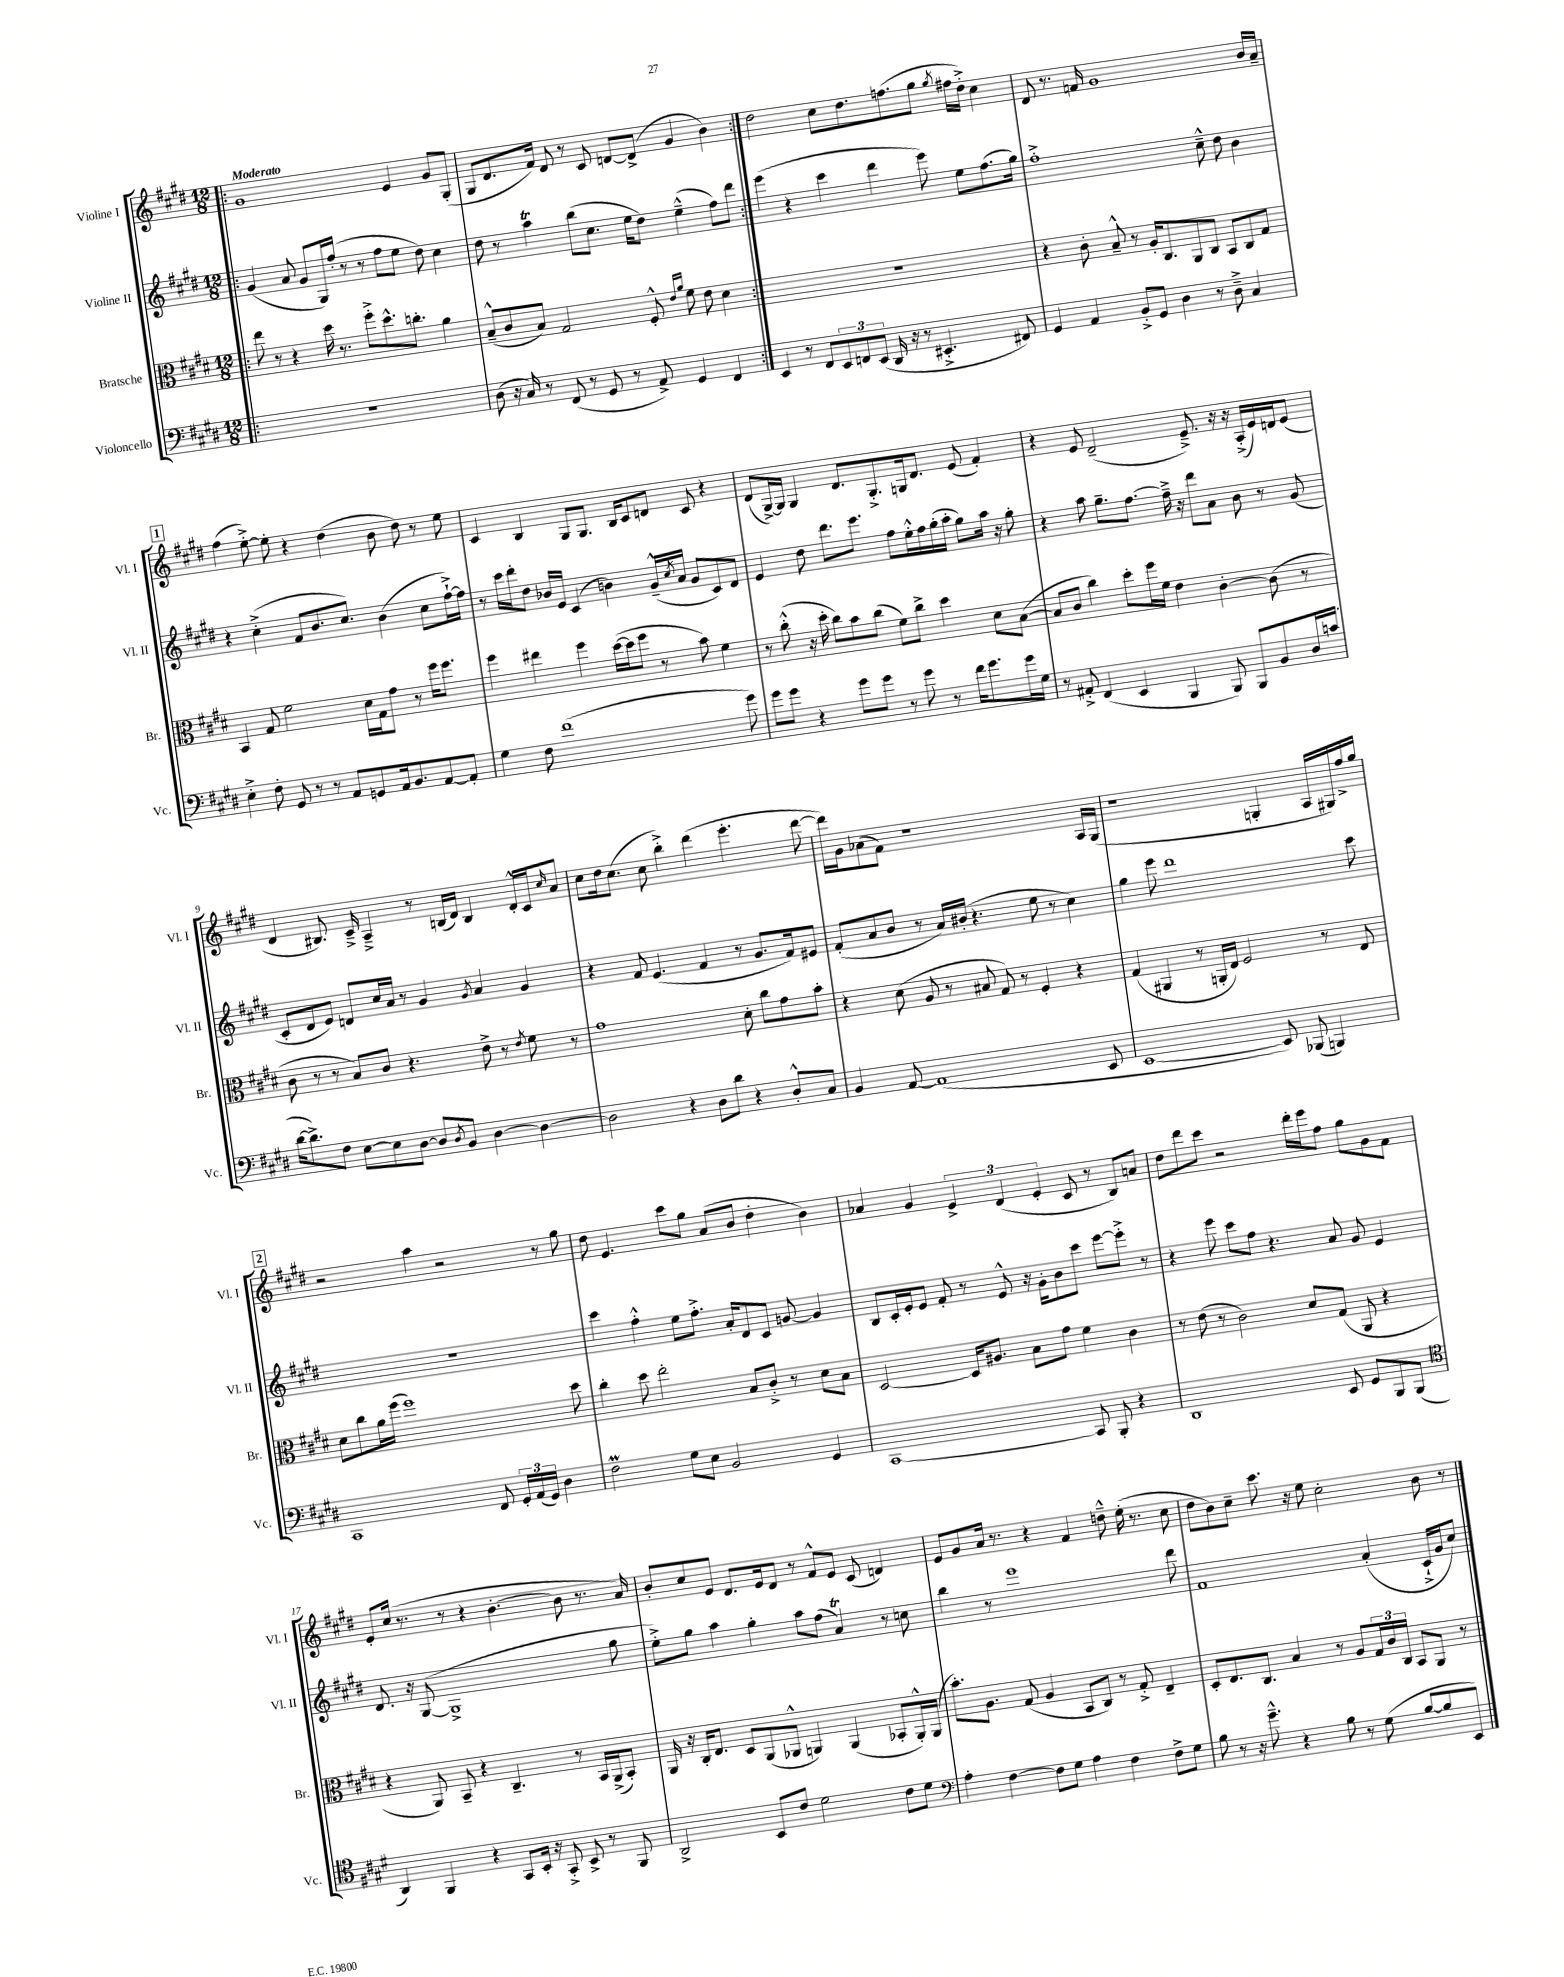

**kern	**kern	**kern	**kern
*staff4	*staff3	*staff2	*staff1
*clefF4	*clefC3	*clefG2	*clefG2
*k[f#c#g#d#]	*k[f#c#g#d#]	*k[f#c#g#d#]	*k[f#c#g#d#]
*M12/8	*M12/8	*M12/8	*M12/8
=!|:	=!|:	=!|:	=!|:
1.r	8ee\	(4g#/	1g#
.	8r	.	.
.	4r	8a/	.
.	.	8g#/L	.
.	16dd#\	16G#/L)	.
.	8.r	(16ff#'/JJ	.
.	.	8r	.
.	8ff#'^\L	8r	.
.	8.dd#^^\	8ff#\L	.
.	.	8ee\J	4e/
.	8.cc'\J	.	.
.	.	8dd#\)	.
.	4a\	4cc#\	8g#/L
.	.	.	(8G#'/J
=	=	=	=
(8D#\	(8B~^^/L	8dd#\	8G#/L
16r	8c#/	8r	8.d#/
16C#/)	.	.	.
8r	8B/J)	4aa\	.
.	.	.	16f#/Jk)
(8FF#/	2G#/	.	8d#/
8r	.	(8bb\L	8r
8GG#/	.	8.cc#\J	8c#/
8r	.	.	[8d/L
.	.	16ee\LK	.
8AA^/)	8F#'^^/	8dd#\J)	(8d^/]J
.	16qqe/LL	.	.
.	16qqa/JJ	.	.
4GG#/	8f#\	(4ee~^^\	4g#/
.	8e\	.	.
4FF#/	4d#\	8ff#\L)	4b\)
.	.	8ddd#\J	.
=:|!	=:|!	=:|!	=:|!
4EE/	1.r	(4eee\	2dd#\
8r	.	4r	.
8FF#/L	.	.	.
12EE/	.	4ccc#\	8cc#\L
12FF/	.	.	.
.	.	.	8.dd#\
(12EE/J	.	.	.
16DD#/	.	4ddd#\	.
16r	.	.	(8.ff\
8r	.	.	.
4.EE#'^/	.	8eee\)	8gg#\J
.	.	.	8qgg#/
.	.	8ee\L	16ff#\LL
.	.	.	16dd#'^\JJ)
.	.	(8.ff#\	4cc#\
8FF#/)	.	.	.
.	.	16gg#\Jk)	.
=	=	=	=
4GG#/	4r	1ff#'^	8d#/
.	.	.	8.r
4AA/	8c#'\	.	.
.	.	.	16f/
.	8B~^^/	.	1g#
8BB'^/L	8r	.	.
8GG#/J	16A'/LK	.	.
.	8.C#/	.	.
4D#\	.	.	.
.	8AA/	.	.
8r	8C#/J	8cc#~^^\	.
8D#~^\	8BB/L	8dd#\	.
4C#/	8C#/	4b\	.
.	8G#/J	.	16b/LL
.	.	.	16a~/JJ
=	=	=	=
4E'^\	4BB/	4r	(4ff#\
8F#'\	8G#/	(4cc#'^\	[8ee'^\)
8GG#/	2f#\	.	8ee'\]
8r	.	8f#/L	4r
8r	.	8.b/	.
8AA/L	.	.	(4dd#\
.	.	8.cc#/J)	.
8GG/	16d#\LL	.	.
.	16G#\J	.	.
16AA/k	8g#\J	(4b\	8b\
8.BB/	.	.	.
.	8r	.	8dd#\)
[8AA/	16ff#\LK	8cc#\L	8r
.	8.ff#\J	.	.
8AA'/]J	.	[16ff#`^\L)	8ee\
.	.	16ff#\]JJ	.
=	=	=	=
4G#\	4ff#\	8r	4c#/
.	.	16ccc#\LL	.
.	.	16ddd#'\J	.
8F#\	4ee#\	8dd#\J	4B/
(1f#	.	16b-/LL	.
.	.	16e/JJ	.
.	4ff#\	(4c#/	8G#/L
.	.	.	8.G#/J
.	([16dd#\LL	4b\)	.
.	16dd#\]J	.	16B/LK
.	8ff#\J	.	8c#/
.	8r	(16g#~^^/LL	8d/J
.	.	8qcc#/	.
.	.	16a/JJ	.
.	8b\)	8g#/L	8c#/
.	4f#\	8c#/)	4r
8g#\)	.	8d#/J	.
=	=	=	=
8g#\L	8r	4e/	(8d#/L
8g#\J	(8cc#'^^\	.	[16G#^/L)
.	.	.	16G#/]JJ
4r	16r	8dd#\	4G#/
.	16dd#'\	.	.
.	8cc#\L)	8.ddd#\L	.
8g#\L	8b\	.	8.d#/L
.	.	8.eee\J	.
8g#\J	(8cc#\J	.	.
.	.	.	8.G#'^/
8r	8f#\L)	8ff#\L	.
8g#\	8cc#^\J	16ee'^^\L	16G/k
.	.	16ff#\	8.d#/J
8r	4dd#\	(16gg#'\	.
.	.	16aa'\JJ	.
16f#\LK	.	8gg#\L)	(8e/
8.g#\	.	.	.
.	8d#\L	16aa\Jk	4f#'/)
.	.	16r	.
16g#\L	([8B\J	8gg#'\	.
16G#\JJ	.	.	.
=	=	=	=
8r	8B/]L	4r	4r
8AA#'^/	8c#/J	.	.
(4FF#/	4cc#\)	8aa\	8e/
.	.	8.gg#~\L	(2d#~/
4EE/	8dd#'\L	.	.
.	.	[8.ff#\J	.
.	16ff#\L	.	.
.	16f#\JJ	.	.
4BBB/	4e\	16ff#~^\]	.
.	.	16r	.
.	.	8ddd#\L	8.e~^/)
8BBB/)	[4c#'\	8a\J	.
.	.	.	16r
8BBB/L	.	8b\	16r
.	.	.	(16A'^/LL
8BB/	(8c#\]	8r	16e/)
.	.	.	16d/J
16D#/L	8r	(8g#/	(8e/J
(16c/JJ	.	.	.
=	=	=	=
[16d#\LK	8c#\	8c#'/L	4d#/
8.d#^\])	.	.	.
.	8r	8d#/	.
8F#\J	8r	8e/J)	8.B#/)
[8E\L	8B/L)	8d/L	.
.	.	.	16c#~^/
8E\]	8c#/J	16cc#/L	4A~^/
.	.	16a/JJ	.
[8D#\J	4.r	8r	.
8D#/]L	.	4g#/	8r
8qD#/	.	.	.
8BB/J	.	.	(16B/LL
.	.	.	16d#/JJ)
.	.	8qg#/	.
[4D#\	8e^\	4a/	4B/
.	8r	.	.
.	8qe/	.	.
4D#\_	8f#\	4g#/	16d#'^^/LL
.	.	.	16c#/J
.	.	.	16qqcc#/
.	8r	.	8a/J
=	=	=	=
2D#\]	1g#	4r	8cc#\L
.	.	.	16dd#\k
.	.	.	(8.cc#\J
.	.	8f#/	.
.	.	(4.e/	8cc#\
4r	.	.	4bb'^\)
8D#\L	.	4f#/	(4ddd#\
8d#\J	.	.	.
4r	8d#'\	8r	4.eee'\
.	8cc#\L	8.g#/L	.
8D#'^^/L	8g#\	.	.
.	.	16f#/k)	.
8C#/J	8b'\J	8e#/J	[8ddd#\
=	=	=	=
4BB/	4r	(8f#'/L	16ddd#\]LL)
.	.	.	16g#\J
.	.	8a/	(8a-\
[8AA/	(8d#\	8b/J	8f#\J)
(1AA]	8A/	8r	1r
.	8r	16a/LL)	.
.	.	(16b#'/JJ	.
.	8B#/	4.r	.
.	8G#/)	.	.
.	8r	.	.
.	4F#'/	8ee\	.
.	.	8r	.
.	4r	4cc#\)	.
8EE/	.	.	16A/LL
.	.	.	(16G#/JJ
=	=	=	=
[1EE	(4G#/	4gg#\	1r
.	4AA#/	8eee\	.
.	.	1ddd#	.
.	8r	.	.
.	16AA'/LL	.	.
.	16E/JJ)	.	.
.	2F#/	.	.
8EE/])	.	.	4G'/
(8BBB-/	.	.	.
4BBB/)	8r	.	16A/LL
.	.	.	16G#/)
.	8E/	8ccc#\	16ff#^/
.	.	.	16gg#/JJ
=	=	=	=
1CC#	8d#\L	1.r	2r
.	8cc#\	.	.
.	16a\L	.	.
.	(16ff#\JJ	.	.
.	1ff#)	.	.
.	.	.	4aa\
.	.	.	2r
8FF#/	.	.	.
24GG#'/LL	.	.	.
(24AA/	.	.	.
24GG#/JJ)	.	.	.
4D#\	.	.	8r
.	8dd#\	.	8gg#\
=	=	=	=
2F#\	4cc#'\	4ccc#\	8dd#\
.	.	.	4.e/
.	8dd#\	4ff#'^^\	.
.	2ee'\	.	.
8G#\L	.	8ee\L	8ccc#\L
8E\J	.	8.ff#'^\J	8gg#\J
2BB/	.	.	(8a/L
.	.	16a'/LK	.
.	8B/L	8d#/	8b/J
.	8c#'^/J	8c#/J	4dd#'\
.	8r	[8g/	.
4GG#/	8d#\L	4g/]	4b\)
.	8B\J	.	.
=	=	=	=
[1CC#	[2D#/	8B/L	4a-/
.	.	16c#'/L	.
.	.	16e'/J	.
.	.	8e/J	4g#/
.	.	8f#'/	.
.	16D#/]LK	8r	6e^/
.	8.A#/J	.	.
.	.	8e^^/	.
.	.	.	(6d#/
.	8B\L	16r	.
.	.	16g#'\LK	.
.	.	.	6e'/
.	8g#\J	8b\	.
8CC#/]	4f#\	8ccc#\J	8c#/
8BBB'/	.	[8eee\L	8r
4r	4c#\	8eee'^\]J	8B/L)
.	.	8r	8a/J
=	=	=	=
1DD#	8r	4r	8dd#\L
.	(8e\	.	8ddd#\
.	8r	8eee\	8ccc#\J
.	2c#\)	8ccc#\L	2r
.	.	8ff#\J	.
.	.	4.r	.
.	8d#/L	.	16ddd#'\LL
.	.	.	16eee\J
8EE/	(8G#/J	8a/	8ff#\J
8GG#/L	8AA/	8g#/	8gg#\L
8BBB/	4r	4e/	8g#\
(8BBB/J	.	.	8f#\J
=	=	=	=
*clefC4	*	*	*
4AA/)	4r	8.d#/	8e'/L
.	.	.	(16cc#/Jk
.	.	16r	8.r
4FF#/	8AA/)	([8G#/	.
.	8BB~/	1G#^]	8r
4r	4r	.	4r
8GG#/L	4.C#~/	.	[4.b'\
16BB'/Jk	.	.	.
16r	.	.	.
8GG#'^/	.	.	.
8BB^/	8r	.	8b\]
8r	16BB/LL	.	8.r
.	(16AA^/J	.	.
8FF#/	8BB'/J)	8gg#\	.
.	.	.	16a/)
=	=	=	=
2AA^/	16AA/	8ee'^\L)	8b'/L
.	16r	.	.
.	16C#'/LK	8gg#\J	8cc#/
.	8.E/J	.	.
.	.	4aa\	8e/J
.	8D#/L	.	8.d#/L
8BB/L	(8AA/	4gg#'\	.
.	.	.	16e/k
8c#/J	8AA-^^/J	.	8d#/J
2d#\	4AA/)	8aa\L	8r
.	.	(8ff#\J	8f#^^/L
.	(4AA/	4a/)	8e/J
.	.	.	(8c#/
8c#\L	8BB-'/L	8r	4d/)
8d#\J	16AA'^^/L)	8cc\	.
.	(16AA/JJ	.	.
=	=	=	=
*clefF4	*	*	*
4A'\	8.b'\L)	4bb\	8e/L
.	.	.	8g#/
.	8.A\J	.	.
[4F#\	.	8r	16a/Jk
.	.	.	8.r
.	(8G#/	1eee	.
8F#\]L	4A/	.	4r
8G#\J	.	.	.
4A\	8BB/L	.	4f#/
.	8C#/J)	.	.
4F#\	8r	.	8dd~^^\
.	8G#'^/	.	(16ee'\
.	.	.	8.r
8F#^\L	4E~/	.	.
8G#\J	.	8ddd#\	8cc#\
=	=	=	=
8B\	8D#'/L	1f#	8dd#\L
8r	8.E/	.	8b\)
16r	.	.	8cc#~\J
8.g#~^^\	8.C#/J	.	.
.	.	.	8.ccc#\
4r	4B/	.	.
.	.	.	16r
.	.	.	8ee\
8B\	8r	.	2cc#'\
8r	8A/L	.	.
(8G#\	24G#/L	(4a'/	.
.	24c#/	.	.
.	24C#/JJ	.	.
[8B/L	8BB/L	.	.
8B/]	8AA/J	16c#`^/LL	8b\
.	.	16g#/J	.
8EE/J)	8r	8cc#/J)	8r
==	==	==	==
*-	*-	*-	*-
